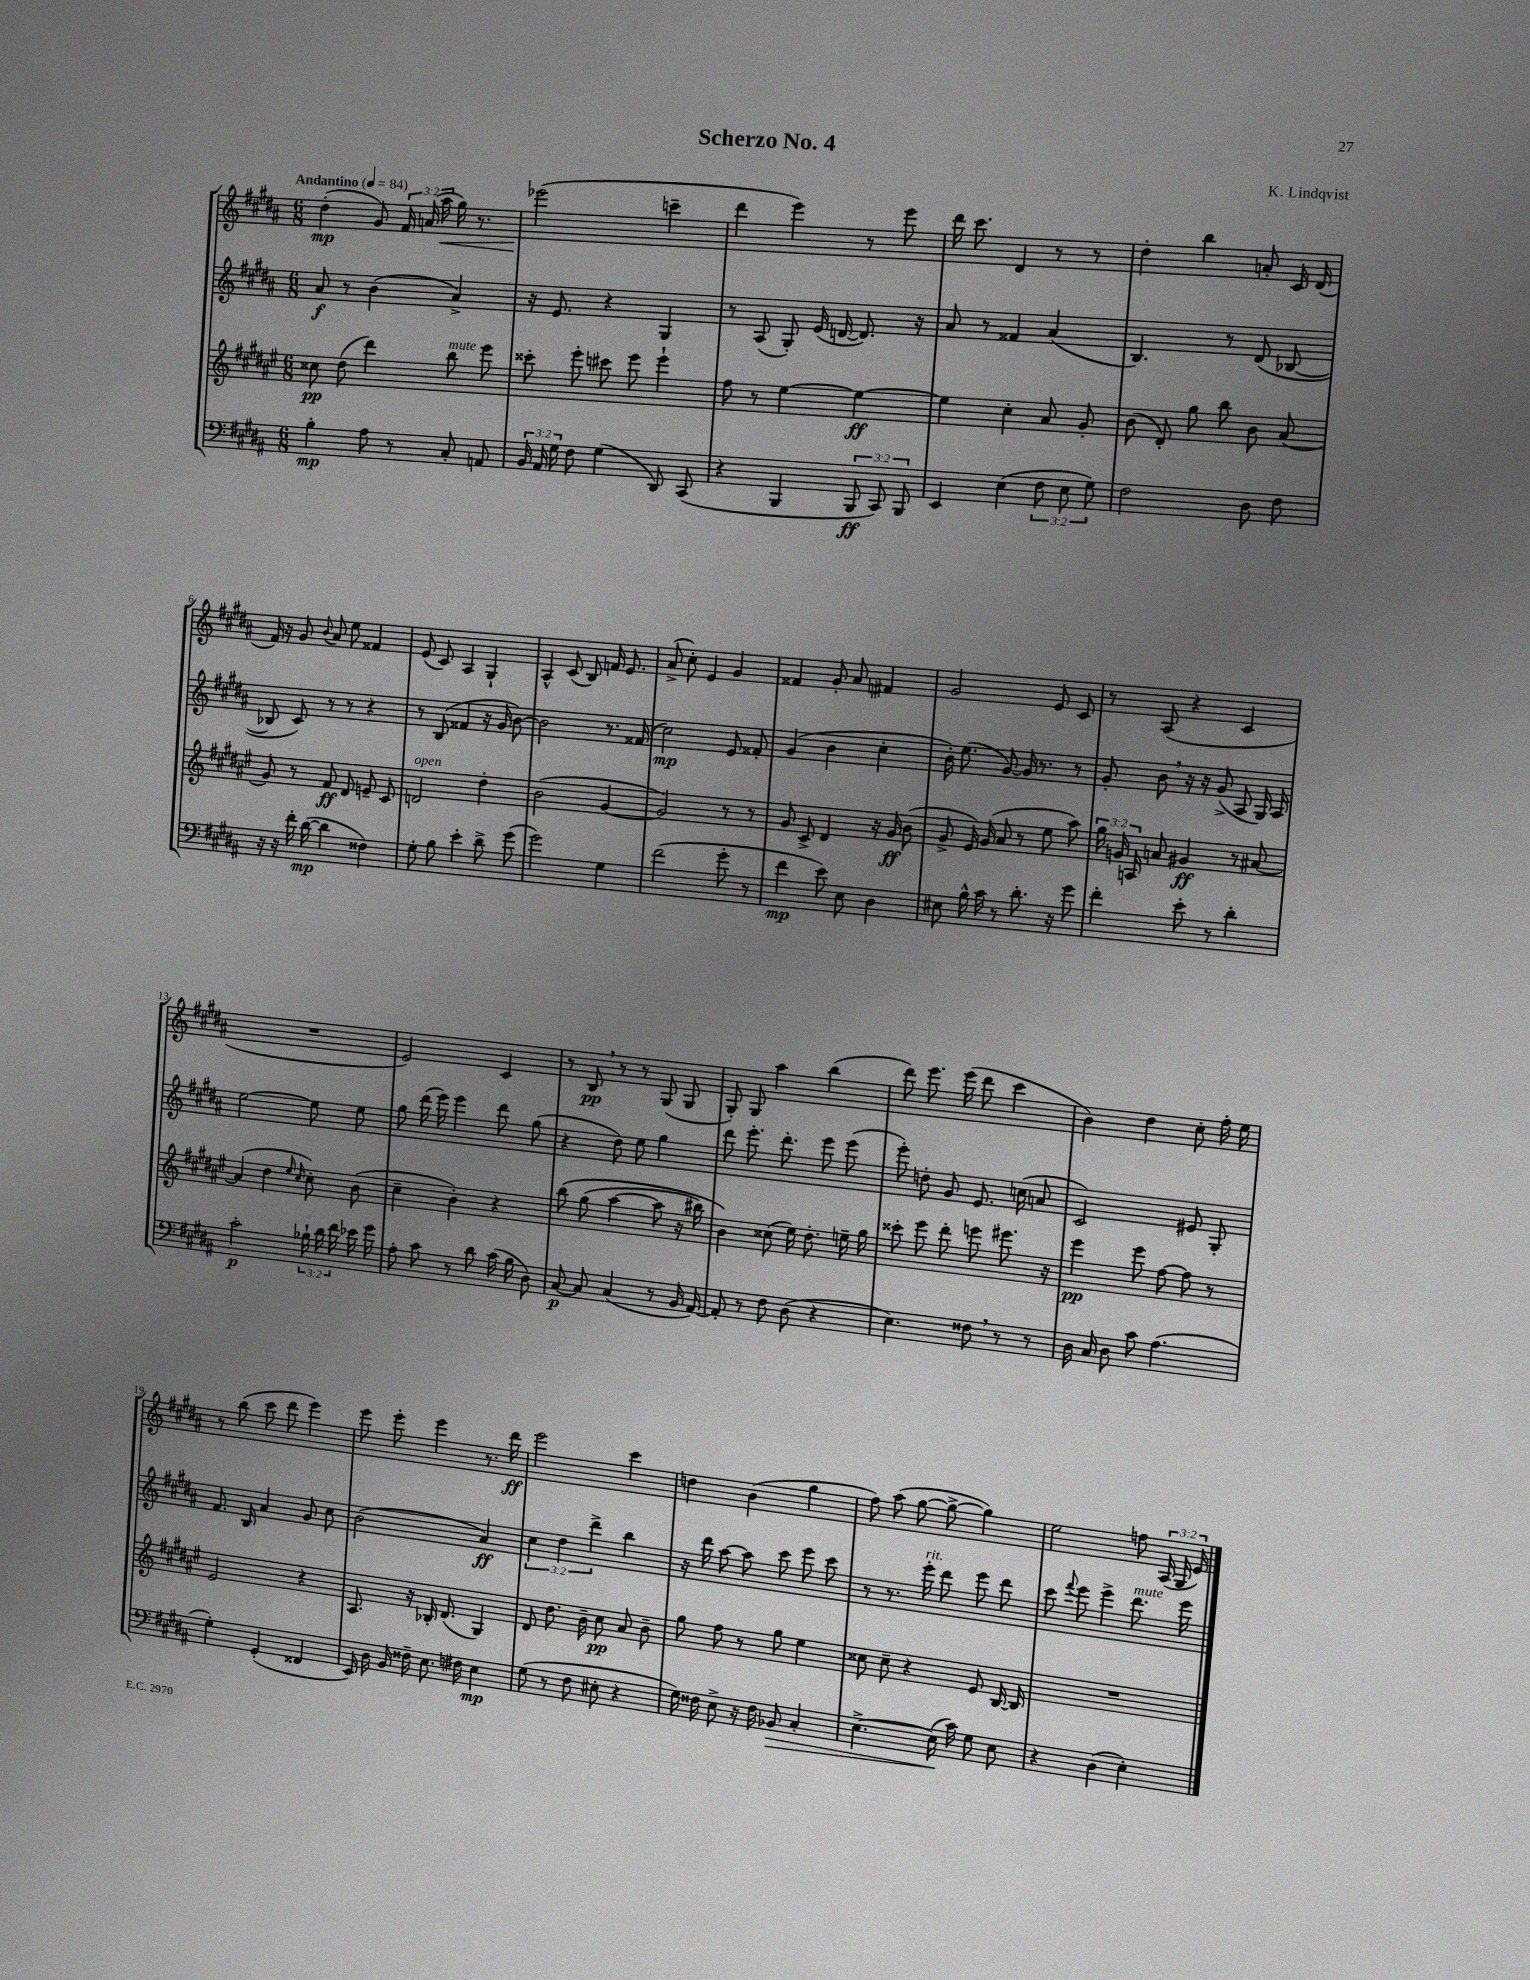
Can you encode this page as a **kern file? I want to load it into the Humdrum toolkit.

**kern	**dynam	**kern	**dynam	**kern	**dynam	**kern	**dynam
*part4	*part4	*part3	*part3	*part2	*part2	*part1	*part1
*staff4	*staff4	*staff3	*staff3	*staff2	*staff2	*staff1	*staff1
*clefF4	*	*clefG2	*	*clefG2	*	*clefG2	*
*k[f#c#g#d#a#]	*	*k[f#c#g#d#a#e#]	*	*k[f#c#g#d#a#]	*	*k[f#c#g#d#a#]	*
*M6/8	*	*M6/8	*	*M6/8	*	*M6/8	*
*MM84	*	*MM84	*	*MM84	*	*MM84	*
=1	=1	=1	=1	=1	=1	=1	=1
!	!	!	!	!	!	!LO:TX:a:B:t=Andantino	!
4B'\	mp	8cc##X\	pp	8a#/	f	(4dd#'\	mp
.	.	(8dd#\	.	8r	.	.	.
8A#\	.	4ddd#\)	.	(4b\	.	8g#/)	.
8r	.	.	.	.	.	24f#/	.
.	.	.	.	.	.	(24an/	.
!	!	!	!	!	!	!	!LO:HP:b
.	.	.	.	.	.	24aa#\	<
!	!	!LO:TX:a:i:t=mute	!	!	!	!	!
8C#'/	.	8bb\	.	4a#^/)	.	16gg#\)	.
.	.	.	.	.	.	8.r	.
8AAn/	.	8eee#\	.	.	.	.	.
=2	=2	=2	=2	=2	=2	=2	=2
24BB/	.	8ccc##X'\	.	16r	.	(2eee-X\	.
24AA#/	.	.	.	.	.	.	.
.	.	.	.	8.e/	.	.	.
24G#\	.	.	.	.	.	.	.
8F#\	.	8eee#'\	.	.	.	.	.
(4G#\	.	8ccc#X\	.	4r	.	.	.
.	.	8eee#\	.	.	.	.	.
8DD#/)	.	4eee#`\	.	4G#/	.	4cccn~\	[
(8CC#/	.	.	.	.	.	.	.
=3	=3	=3	=3	=3	=3	=3	=3
4r	.	8ff#\	.	8r	.	4ddd#\	.
.	.	8r	.	(8A#/	.	.	.
4BBB/	.	[4ee#\	.	8G#'/)	.	4eee\)	.
.	.	.	.	(16e/	.	.	.
.	.	.	.	[16dn/	.	.	.
12BBB/	ff	4ee#\_	ff	8.d/])	.	8r	.
12CC#/)	.	.	.	.	.	.	.
.	.	.	.	.	.	8eee\	.
12BBB/	.	.	.	.	.	.	.
.	.	.	.	16r	.	.	.
=4	=4	=4	=4	=4	=4	=4	=4
4EE/	.	4ee#\]	.	8a#/	.	16ddd#\	.
.	.	.	.	.	.	8.ccc#\	.
.	.	.	.	8r	.	.	.
(4E\	.	4cc#'\	.	4f##X/	.	4d#/	.
12F#\	.	8a#/	.	(4a#/	.	8r	.
12E\	.	.	.	.	.	.	.
.	.	8g#'/	.	.	.	8r	.
12G#\)	.	.	.	.	.	.	.
=5	=5	=5	=5	=5	=5	=5	=5
2F#\	.	(8b\	.	4.B/)	.	4dd#'\	.
.	.	8d#'/)	.	.	.	.	.
.	.	8gg#\	.	.	.	4bb\	.
.	.	8bb\	.	8r	.	.	.
8D#\	.	8b\	.	(8d#/	.	8an'/	.
8F#\	.	(8a#/	.	[8B-X/	.	16c#/	.
.	.	.	.	.	.	(16d#/	.
!!LO:LB:g=z
=6	=6	=6	=6	=6	=6	=6	=6
16r	.	8g#/)	.	8B-X/]	.	16f#/)	.
16r	.	.	.	.	.	16r	.
16f#'\	.	8r	.	8c#/)	.	8g#/	.
([16d#\	mp	.	.	.	.	.	.
.	.	.	.	.	.	8qqb/	.
4d#\]	.	8f#/	ff	8r	.	8a#/	.
.	.	8d#/	.	8r	.	8ee\	.
4F##X\)	.	8en~/	.	4r	.	4f##X/	.
.	.	8c#/	.	.	.	.	.
=7	=7	=7	=7	=7	=7	=7	=7
!	!	!LO:TX:a:i:t=open	!	!	!	!	!
8G#'\	.	2dn/	.	8r	.	(8e/	.
8B\	.	.	.	(8B/	.	8c#/)	.
4e'\	.	.	.	4f##X/	.	4A#/	.
8d#^\	.	4dd#'\	.	16r	.	4G#`/	.
.	.	.	.	16g#/	.	.	.
(8g#\	.	.	.	[8b\)	.	.	.
=8	=8	=8	=8	=8	=8	=8	=8
2g#\)	.	(2b\	.	2b\]	.	4A#^^/	.
.	.	.	.	.	.	(8c#/	.
.	.	.	.	.	.	8B/)	.
4G#\	.	[4g#/	.	8.r	.	16fn/	.
.	.	.	.	.	.	8.e/	.
.	.	.	.	(16f##X/	.	.	.
=9	=9	=9	=9	=9	=9	=9	=9
(2f#\	.	2g#/])	.	2cc#\)	mp	(8a#^/	.
.	.	.	.	.	.	8cc#'\)	.
.	.	.	.	.	.	4e/	.
8g#'\	.	8r	.	8e/	.	4g#/	.
8r	.	8r	.	8f##X'/	.	.	.
=10	=10	=10	=10	=10	=10	=10	=10
4f#\	mp	8g#/	.	(4g#/	.	4f##X/	.
.	.	8c#^/	.	.	.	.	.
8e\)	.	4d#/	.	4b\	.	8g#'/	.
8E\	.	.	.	.	.	8a#/	.
4D#\	.	16r	.	4cc#'\	.	4f#X/	.
.	.	16g#/	ff	.	.	.	.
.	.	(8b\	.	.	.	.	.
=11	=11	=11	=11	=11	=11	=11	=11
8E#X\	.	8g#^/	.	16b'\)	.	2g#/	.
.	.	.	.	(8.ee\	.	.	.
16B^^\	.	16e#/)	.	.	.	.	.
16c#\	.	(16g#/	.	.	.	.	.
8r	.	8a#/	.	[8g#/)	.	.	.
8.d#'\	.	8r	.	16g#/]	.	.	.
.	.	.	.	8.r	.	.	.
.	.	8ee#\	.	.	.	8e/	.
16r	.	.	.	.	.	.	.
8g#\	.	8aa#\)	.	8r	.	8c#/	.
=12	=12	=12	=12	=12	=12	=12	=12
4f#'\	.	24gg#\	.	8g#'/	.	8r	.
.	.	24gn/	.	.	.	.	.
.	.	24An/	.	.	.	.	.
.	.	8an/	.	8b,\	.	(8A#/	.
8e'\	.	4g#X/	ff	16r	.	4r	.
.	.	.	.	16r	.	.	.
8r	.	.	.	(8g#^/	.	.	.
4d#'\	.	8r	.	8A#/	.	4c#/	.
.	.	[8a#X/	.	16G#/)	.	.	.
.	.	.	.	16A#/	.	.	.
!!LO:LB:g=z
=13	=13	=13	=13	=13	=13	=13	=13
2c#'\	p	(4a#/]	.	[2ee\	.	2.r	.
.	.	4dd#\	.	.	.	.	.
.	.	16qqee#/	.	.	.	.	.
.	.	16qqcc#/	.	.	.	.	.
24B-X`\	.	8cc#'\)	.	8ee\]	.	.	.
24d#\	.	.	.	.	.	.	.
24f#\	.	.	.	.	.	.	.
16e-X\	.	(8b\	.	8ee\	.	.	.
16g#\	.	.	.	.	.	.	.
=14	=14	=14	=14	=14	=14	=14	=14
8A#'\	.	4cc#~\	.	8gg#\	.	2e/)	.
8c#\	.	.	.	(16ddd#\	.	.	.
.	.	.	.	16eee\)	.	.	.
8r	.	4b'\)	.	4eee\	.	.	.
8d#\	.	.	.	.	.	.	.
(16c#\	.	4r	.	8ddd#\	.	4c#/	.
16B\	.	.	.	.	.	.	.
8D#\)	.	.	.	(8gg#\	.	.	.
=15	=15	=15	=15	=15	=15	=15	=15
[8C#/	p	(8bb\	.	4r	.	8r	.
8C#/]	.	(8gg#\	.	.	.	8B,/	pp
(4C#/	.	[4aa#\	.	8dd#\)	.	8r	.
.	.	.	.	8ee\	.	8r	.
8r	.	8aa#\]	.	4gg#\	.	(8G#/	.
16BB/	.	16r	.	.	.	8G#/	.
[16AA#/)	.	16bb#X\)	.	.	.	.	.
=16	=16	=16	=16	=16	=16	=16	=16
8AA#'/]	.	4b\)	.	8ddd#\	.	8G#'/)	.
8r	.	.	.	8.eee'\	.	8G#/	.
8F#\	.	(8cc##X\	.	.	.	4aa#\	.
.	.	.	.	8.ddd#'\	.	.	.
(8D#\	.	16ee#\)	.	.	.	.	.
.	.	8.dd#'\	.	.	.	.	.
4r	.	.	.	8eee\	.	(4bb\	.
.	.	16een~\	.	(8eee\	.	.	.
.	.	16gg#\	.	.	.	.	.
=17	=17	=17	=17	=17	=17	=17	=17
4.E\)	.	8ccc##X'\	.	8eee'\)	.	8ddd#\)	.
.	.	8eee#\	.	8ddn'\	.	8.eee\	.
.	.	8ddd#'\	.	8g#/	.	.	.
.	.	.	.	.	.	(16eee\	.
8F##X,\	.	8eeen\	.	8.e/	.	8ddd#\	.
8r	.	8.eee#X\	.	.	.	4ccc#\	.
.	.	.	.	(16ccn\	.	.	.
8r	.	.	.	8an/	.	.	.
.	.	16r	.	.	.	.	.
=18	=18	=18	=18	=18	=18	=18	=18
16D#\	.	4eee#\	pp	2c#/)	.	4b\)	.
16C#/	.	.	.	.	.	.	.
8D#\	.	.	.	.	.	.	.
8c#\	.	8eee#\	.	.	.	4dd#\	.
(4.A#\	.	[8ff#\	.	.	.	.	.
.	.	8ff#\]	.	8e#X/	.	8cc#'\	.
.	.	8r	.	8G#'/	.	16ff#'\	.
.	.	.	.	.	.	16ee\	.
!!LO:LB:g=z
=19	=19	=19	=19	=19	=19	=19	=19
4G#'\)	.	2e#/	.	8.f#/	.	8r	.
.	.	.	.	.	.	(8bb\	.
.	.	.	.	16B/	.	.	.
(4GG#'/	.	.	.	4a#/	.	8ccc#\	.
.	.	.	.	.	.	8ddd#\	.
4FF##X/	.	4r	.	8g#/	.	4eee\)	.
.	.	.	.	8cc#\	.	.	.
=20	=20	=20	=20	=20	=20	=20	=20
16EE/)	.	8.A#/	.	(2b\	.	8eee\	.
16D#\	.	.	.	.	.	.	.
16BB/	.	.	.	.	.	8eee'\	.
16F##X~\	.	16r	.	.	.	.	.
8.E\	.	16B-X'/	.	.	.	4eee\	.
.	.	(8.d#/	.	.	.	.	.
16F#X\	.	.	.	.	.	.	.
4E\	mp	4G#/)	.	4a#/)	ff	8.r	.
.	.	.	.	.	.	16ddd#\	ff
=21	=21	=21	=21	=21	=21	=21	=21
(8G#\	.	8d#/	.	6cc#\	.	2eee\	.
8r	.	8.dd#\	.	.	.	.	.
.	.	.	.	6dd#\	.	.	.
8F#\	.	.	.	.	.	.	.
.	.	16b~\	.	.	.	.	.
.	.	.	.	6ddd#^\	.	.	.
8E#X'\	.	8cc#\	pp	.	.	.	.
4r	.	8a#/	.	4bb\	.	4ccc#\	.
.	.	8b~\	.	.	.	.	.
=22	=22	=22	=22	=22	=22	=22	=22
16G#\)	.	8gg#\	.	16r	.	4ddn\	.
16F##X\	.	.	.	16ddd#\	.	.	.
8E^\	.	8ff#\	.	[8aa#\	.	.	.
16r	.	8r	.	8aa#\]	.	(4b\	.
16F##\	.	.	.	.	.	.	.
!	!LO:HP:b	!	!	!	!	!	!
8BB-X/	>	8gg#\	.	8ccc#\	.	.	.
4C#'/	.	4ee#\	.	8eee\	.	4gg#\	.
.	.	.	.	8ccc#\	.	.	.
=23	=23	=23	=23	=23	=23	=23	=23
[4.E^\	.	8cc##X\	.	8r	.	8ff#\)	.
.	.	8cc##~\	.	8.r	.	(8aa#\	.
.	.	4r	.	.	.	[8gg#\	.
!	!	!	!	!LO:TX:a:i:t=rit.	!	!	!
.	.	.	.	16eee'\	.	.	.
(16E\]	.	.	.	8ddd#\	.	8gg#^\_	.
16c#\)	]	.	.	.	.	.	.
8G#\	.	8e#/	.	8eee\	.	4gg#\])	.
8E\	.	[16B/	.	8ddd#\	.	.	.
.	.	16B/]	.	.	.	.	.
=24	=24	=24	=24	=24	=24	=24	=24
4r	.	2.r	.	8ccc#\	.	2ee\	.
.	.	.	.	8qqfff#/	.	.	.
.	.	.	.	8eee\	.	.	.
(4D#\	.	.	.	4eee^\	.	.	.
!	!	!	!	!LO:TX:a:i:t=mute	!	!	!
4E'\)	.	.	.	8.ddd#\	.	8ffn\	.
.	.	.	.	.	.	(24A#/	.
.	.	.	.	.	.	24G#/	.
.	.	.	.	16eee\	.	.	.
.	.	.	.	.	.	24e/)	.
==	==	==	==	==	==	==	==
*-	*-	*-	*-	*-	*-	*-	*-
